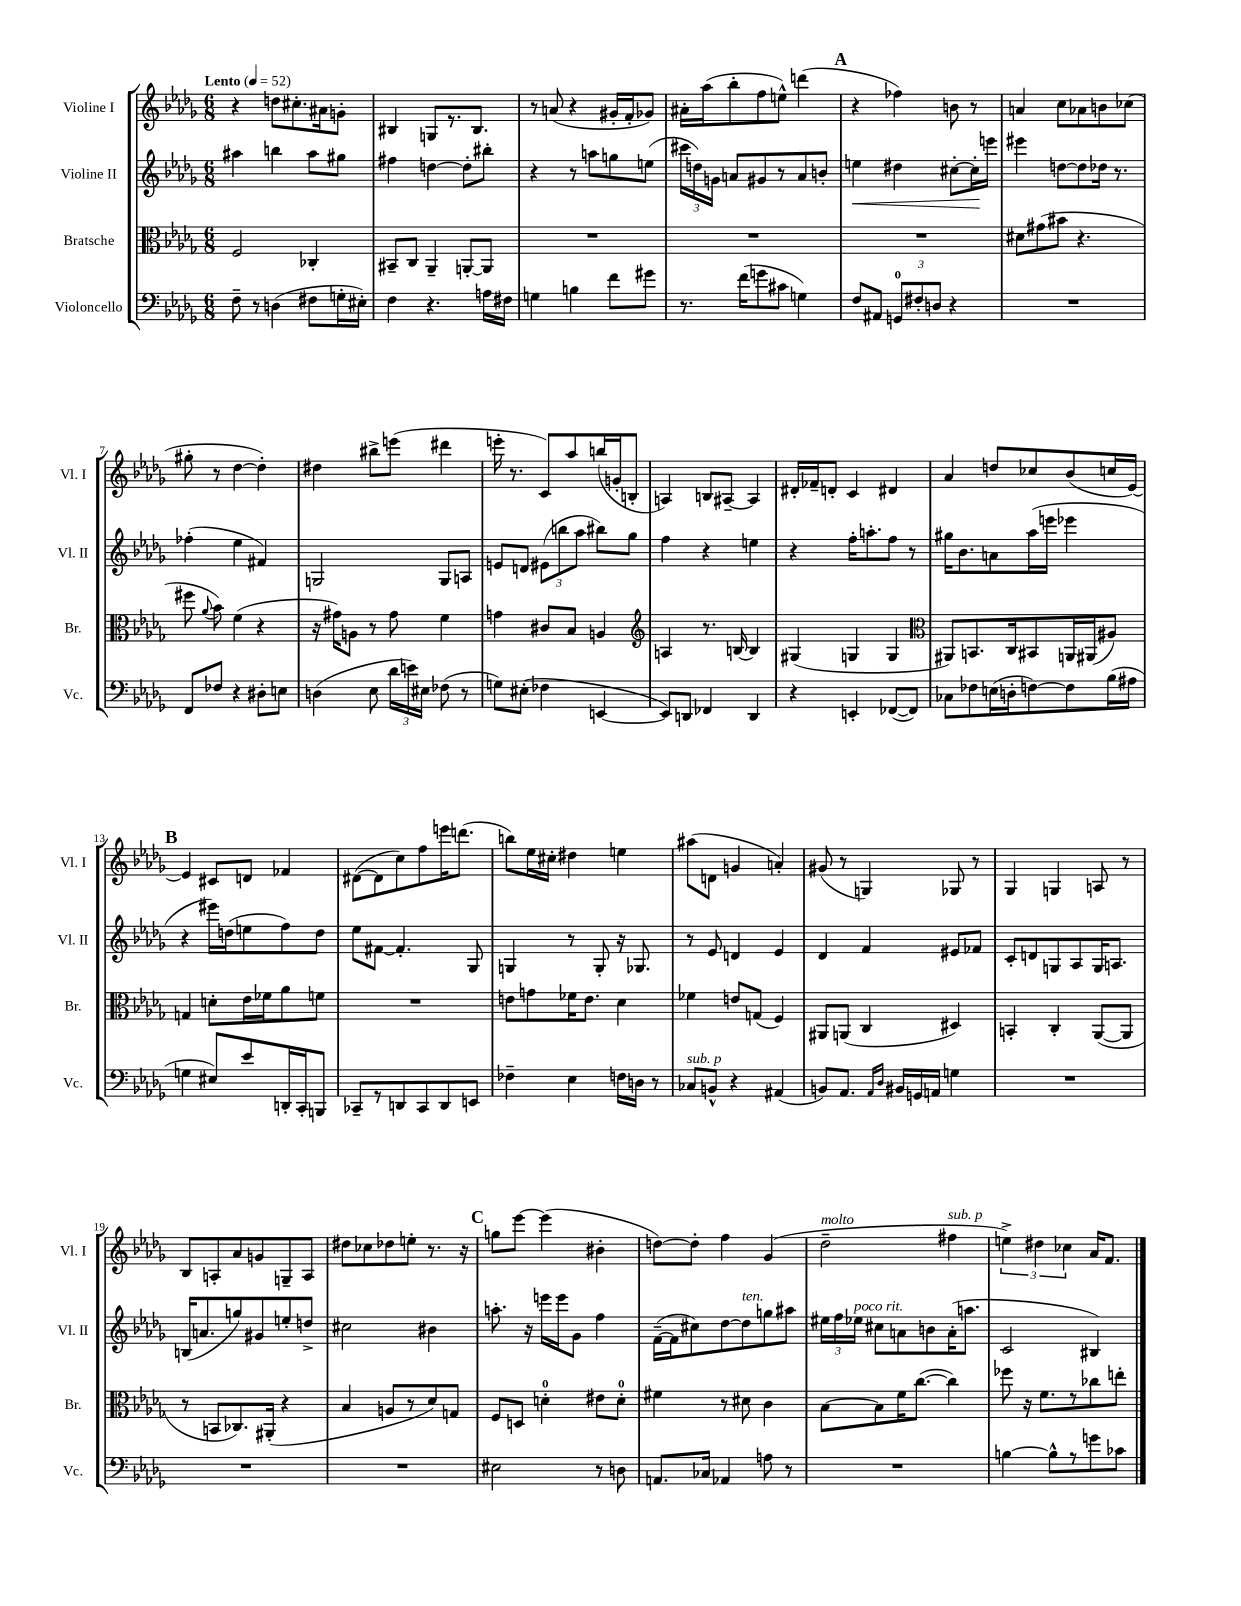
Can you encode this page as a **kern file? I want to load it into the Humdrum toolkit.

**kern	**kern	**kern	**kern
*staff4	*staff3	*staff2	*staff1
*clefF4	*clefC3	*clefG2	*clefG2
*k[b-e-a-d-g-]	*k[b-e-a-d-g-]	*k[b-e-a-d-g-]	*k[b-e-a-d-g-]
*M6/8	*M6/8	*M6/8	*M6/8
*MM52	*MM52	*MM52	*MM52
8F~	2F	4aa#	4r
8r	.	.	.
(4D	.	4bb	8dd
.	.	.	8.cc#'
8F#	4C-'	8aa#	.
.	.	.	16a#
16G'	.	8gg#	8g'
16E#')	.	.	.
=	=	=	=
4F	8BB#~	4ff#	4B#
.	8C	.	.
4.r	4AA-~	[4dd	8G
.	.	.	8.r
.	[8AA'	8dd']	.
.	.	.	8.B#
16A	8AA]	8bb#'	.
16F#	.	.	.
=	=	=	=
4G	2.r	4r	8r
.	.	.	(8a
4B	.	8r	4r
.	.	8aa	.
8f	.	8gg	16g#'
.	.	.	16f'
8g#	.	(8ee	8g-)
=	=	=	=
8.r	2.r	24ccc#	16a#'
.	.	24dd)	.
.	.	.	(16aa-
.	.	24g	.
.	.	8a	8bb-'
(16f	.	.	.
8g	.	8g#	8ff
8c#	.	8r	8ee^^)
4G)	.	8a	(4ddd
.	.	8b'	.
=	=	=	=
8F	2.r	4ee	4r
8AA#	.	.	.
12GG	.	4dd#	4ff-)
12F#'	.	.	.
12D	.	.	.
4r	.	[8cc#'	8b
.	.	16cc#']	8r
.	.	16eee	.
=	=	=	=
2.r	8d#	4eee#	4a
.	(8g#	.	.
.	8b#	[8dd	8cc
.	4.r	8dd]	8a-
.	.	16dd-	8b
.	.	8.r	.
.	.	.	(8cc-
=	=	=	=
8FF	8ff#	(4ff-'	8gg#'
.	8qqa-	.	.
8F-	8b-)	.	8r
4r	(4f	4ee-	[4dd-
8D#'	4r	4f#)	4dd-'])
8E	.	.	.
=	=	=	=
(4D	16r	2G	4dd#
.	16g#)	.	.
.	8A	.	.
8E-	8r	.	8bb#^
24d-	8g#	.	(8eee
24e)	.	.	.
24E#	.	.	.
(8F-	4f	8G	4ddd#
8r	.	8A	.
=	=	=	=
8G)	4g	8e	16eee'
.	.	.	8.r
(8E#'	.	8d	.
4F-	8c#	(12e#	8c)
.	.	12bb	.
.	8B-	.	8aa-
.	.	12aa-	.
[4EE	4A	8bb#)	(16bb
.	.	.	16g'
.	.	8gg-	8B'
=	=	=	=
*	*clefG2	*	*
8EE])	4A	4ff	4A)
8DD	.	.	.
4FF-	8.r	4r	8B
.	.	.	[8A#~
.	[16B	.	.
4DD	4B]	4ee	4A#]
=	=	=	=
4r	(4G#	4r	16d#'
.	.	.	16f-~
.	.	.	8d'
4EE'	4G	16ff'	4c
.	.	8.aa'	.
([8FF-	4G	8ff	4d#
8FF-])	.	8r	.
=	=	=	=
*	*clefC3	*	*
8C-	8AA#)	16gg#	4a-
.	.	8.b-	.
8F-	8.BB	.	.
(16E	.	8a	8dd
16D'	16C	.	.
[8F)	8BB#	(16aa-	8cc-
.	.	16eee	.
8F]	16AA	4eee-	(8b-
.	(16AA#	.	.
(16B-	8A#)	.	16cc
16A#	.	.	[16e-)
=	=	=	=
4G	4G	4r	4e-]
8E#)	8d'	16eee#)	8c#
.	.	(16dd	.
8e-	16e-	8ee	8d
.	16f-	.	.
16DD'	8a-	8ff)	4f-
16CC'	.	.	.
8BBB	8f	8dd	.
=	=	=	=
8CC-~	2.r	8ee-	([8d#
8r	.	[8f#	8d#]
8DD	.	4.f#']	8cc)
8CC-	.	.	8ff
8DD	.	.	16eee
.	.	.	(8.ddd
8EE	.	8G-	.
=	=	=	=
4F-~	8e	4G	8bb)
.	8g	.	16ee-
.	.	.	16cc#'
4E-	16f-	8r	4dd#
.	8.e	.	.
.	.	8G'	.
16F	4d-	16r	4ee
16D	.	8.G-	.
8r	.	.	.
=	=	=	=
8C-	4f-	8r	(8aa#
8BB^^	.	8e-	8d
4r	8e	4d	4g
.	(8G	.	.
(4AA#	4F)	4e-	4a')
=	=	=	=
8BB)	8AA#	4d-	(8g#
8.AA-	(8AA	.	8r
.	4C	4f	4G)
16qqAA-	.	.	.
16qqD-	.	.	.
16BB#	.	.	.
16GG	.	.	.
16AA	.	.	.
4G	4D#)	8e#	8G-
.	.	8f-	8r
=	=	=	=
2.r	4BB'	8c'	4G-
.	.	8d	.
.	4C'	8G	4G
.	.	8A-	.
.	([8AA-	16G	8A
.	.	8.A	.
.	8AA-]	.	8r
=	=	=	=
2.r	8r	(16B	8B-
.	.	8.a	.
.	8BB	.	8A'
.	8.C-)	8gg)	8a-
.	.	8g#	8g
.	(16AA#'	.	.
.	4r	8ee'	8G~
.	.	8dd^	8A
=	=	=	=
2.r	4B-	2cc#	8dd#
.	.	.	8cc-
.	8A	.	8dd-
.	8r	.	8ee'
.	8d-)	4b#	8.r
.	8G	.	.
.	.	.	16r
=	=	=	=
2E#	8F	8.aa'	8gg
.	8D	.	[8eee-
.	.	16r	.
.	4d'	16eee	(4eee-]
.	.	16eee	.
.	.	8g-	.
8r	8e#	4ff	4b#'
8D	8d'	.	.
=	=	=	=
8.AA	4f#	([16f~	[8dd)
.	.	16f]	.
.	.	8cc#)	8dd']
16C-	.	.	.
4AA-	8r	[8dd-	4ff
.	8d#	8dd-]	.
8A	4c	8gg	(4g-
8r	.	8aa#	.
=	=	=	=
2.r	[8B-	24ee#	2dd-~
.	.	24ff	.
.	.	24ee-	.
.	8B-]	8cc#	.
.	16f	8a	.
.	([8.cc	.	.
.	.	8b	.
.	4cc])	(16a'	4ff#
.	.	8.aa	.
=	=	=	=
[4B	8ff-	2c	6ee^)
.	16r	.	.
.	.	.	6dd#
.	8.f	.	.
8B^^]	.	.	.
.	.	.	6cc-
8r	8r	.	.
8g	8cc-	4B#)	16a-
.	.	.	8.f
8c-	8ee'	.	.
==	==	==	==
*-	*-	*-	*-
